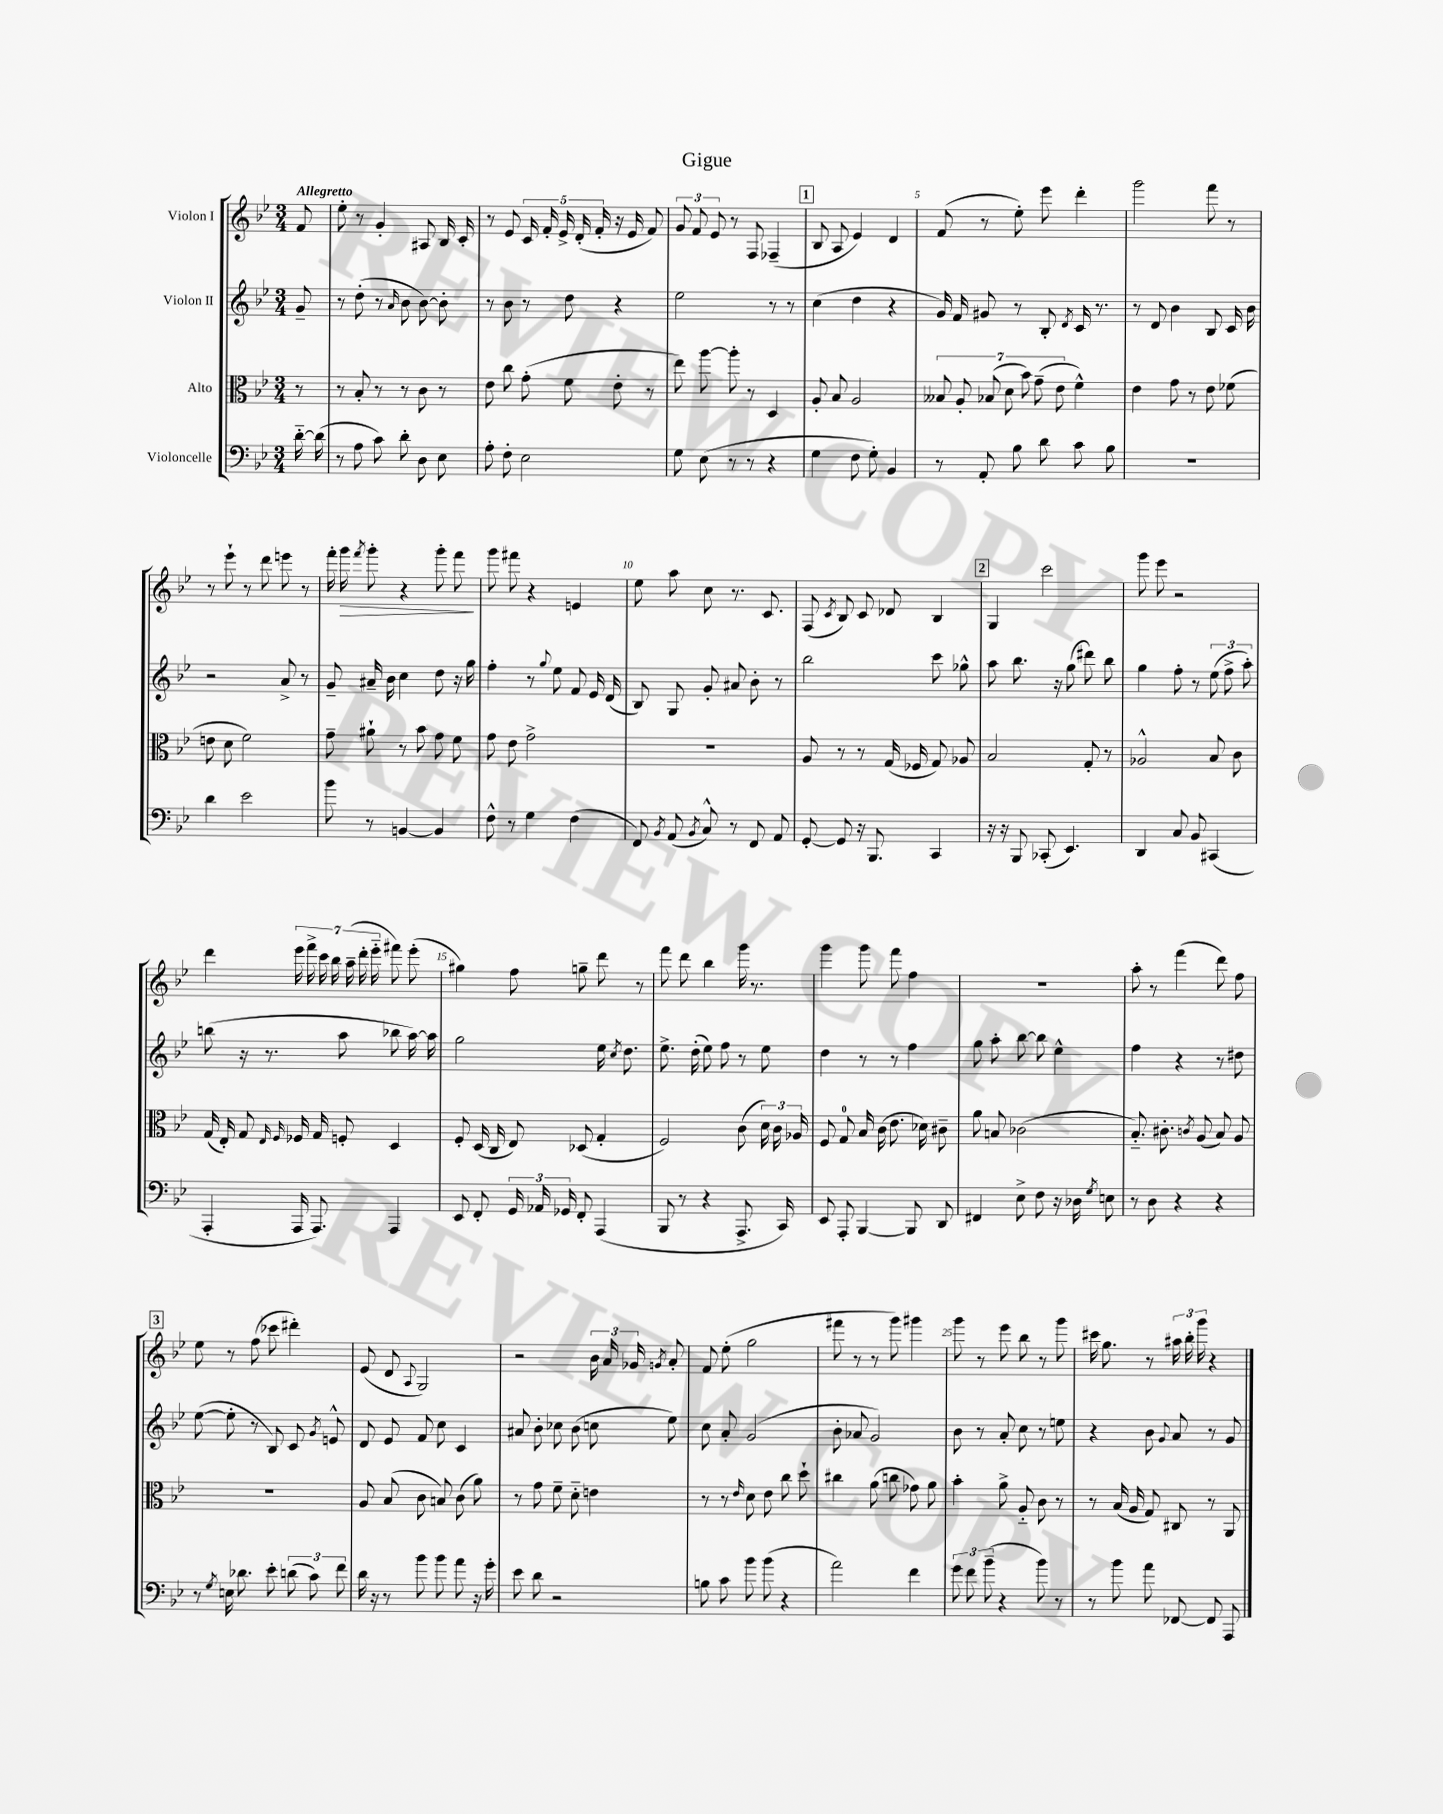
\header { title = "Gigue" }
<<
\new StaffGroup <<
\new Staff = "s0" \with { instrumentName = "Violon I" } {
    \clef treble \key bes \major \numericTimeSignature \time 3/4 \partial 8 \tempo "Allegretto"
    \autoBeamOff f'8 |
    ees''8-. r8 g'4-. ais8 bes16 c'16-. |
    r8 ees'8 \tuplet 5/4 { c'16 f'16-. ees'16-> d'16-.( f'16-. } r16 ees'16 f'8) |
    \tuplet 3/2 { g'8 f'8 ees'8 } r8 f8 fes4--( |
    \mark \markup { \box "1" } bes8 a8 ees'4) d'4 |
    f'8( r8 ees''8-.) ees'''8 d'''4-. |
    g'''2 f'''8 r8 |
    r8 ees'''8-! r8 d'''8 e'''8 r8 |
    f'''16-. g'''16\> \acciaccatura { f'''8 } g'''8-. r4 g'''8-. f'''8\! |
    g'''8 fis'''8 r4 e'4 |
    ees''8 a''8 c''8 r8. c'8. |
    f8( \acciaccatura { c'8 } bes8) c'8 des'8 bes4 |
    \mark \markup { \box "2" } g4 c'''2 |
    g'''8 ees'''8 r2 |
    d'''4 \tuplet 7/4 { ees'''16 f'''16-> c'''16 bes''16 a''16--( d'''16-. ees'''16-_ } fis'''8) ees'''8-.( |
    gis''4) f''8 g''8-- d'''8 r8 |
    f'''8 d'''8 bes''4 g'''16 r8. |
    g'''4 g'''8 f'''8 f''4 |
    R2. |
    a''8-. r8 f'''4( d'''8) f''8 |
    \mark \markup { \box "3" } ees''8 r8 f''8( ces'''8 dis'''4-.) |
    ees'8( d'8 \appoggiatura { a8 } g2) |
    r2 \tuplet 3/2 { bes'16 a'16 ges'16 } \acciaccatura { g'8 } a'8-. |
    f'8 ees''8-.( g''2 |
    fis'''8 r8 r8 g'''8) gis'''4 |
    g'''8 r8 ees'''8 bes''8 r8 g'''8 |
    cis'''16 g''8. r8 \tuplet 3/2 { ais''16 bes''16-. g'''16 } r4 \bar "|." |
}
\new Staff = "s1" \with { instrumentName = "Violon II" } {
    \clef treble \key bes \major \numericTimeSignature \time 3/4 \partial 8
    \autoBeamOff g'8-- |
    r8 d''8-.( r8 \grace { a'16 } bes'8 bes'8~) bes'8-. |
    r8 bes'8 r8 d''8 r4 |
    ees''2 r8 r8 |
    \mark \markup { \box "1" } c''4( d''4 r4 |
    g'16) f'16 gis'8 r8 bes8-. \acciaccatura { d'8 } c'16 r8. |
    r8 d'8 bes'4 bes8 c'16 bes'16 |
    r2 a'8-> r8 |
    g'8-- ais'16-- bes'16 c''4 d''8 r16 g''16 |
    f''4-. r8 \appoggiatura { g''8 } ees''8 f'8 ees'16 d'16( |
    bes8) g8 g'8-. ais'8 bes'8-. r8 |
    bes''2 c'''8 ges''8-^ |
    \mark \markup { \box "2" } a''8 bes''8. r16 g''8( dis'''8) bes''8 |
    g''4 f''8-. r8 \tuplet 3/2 { ees''8( f''8-> a''8-.) } |
    b''8( r16 r8. a''8 bes''8 a''16~) a''16 |
    g''2 ees''16 \acciaccatura { c''8 } d''8. |
    ees''8.-> d''16-.( ees''8) f''8 r8 ees''8 |
    d''4 r8 r8 f''4 |
    g''8 a''8-. bes''8~ bes''8 ees''4-^ |
    f''4 r4 r8 dis''8 |
    \mark \markup { \box "3" } ees''8~( ees''8-. r8 bes8) c'8 \acciaccatura { g'8 } e'8-^ |
    d'8 ees'8 f'8 c''8 c'4 |
    ais'8 bes'8-. ces''8 bes'8( c''8 ees''8) |
    c''8 a'8-. g'2( |
    bes'8-. aes'8 g'2) |
    bes'8 r8 a'8-. c''8 r8 e''8 |
    r4 bes'8 \appoggiatura { g'8 } a'8 r8 g'8 \bar "|." |
}
\new Staff = "s2" \with { instrumentName = "Alto" } {
    \clef alto \key bes \major \numericTimeSignature \time 3/4 \partial 8
    \autoBeamOff r8 |
    r8 bes8-. r8 r8 c'8 r8 |
    ees'8 c''8 g'8-.( f'8 ees'8-. r8 |
    ees''8) a''8~ a''8-. r8 d4 |
    \mark \markup { \box "1" } a8-. bes8 a2 |
    \tuplet 7/4 { beses8 a8-. bes8( d'8 bes'8) g'8--( ees'8 } f'4-^) |
    ees'4 g'8 r8 ees'8 fes'8( |
    e'8 d'8 f'2) |
    g'8-- ais'8-! r8 bes'8 g'8 f'8 |
    g'8 ees'8 g'2-> |
    R2. |
    a8 r8 r8 g16( fes16 g8) aes8 |
    \mark \markup { \box "2" } bes2 g8-. r8 |
    aes2-^ bes8 c'8 |
    g16( ees16-.) g8 \grace { ees16 f16 } fes16 g16 f8-. d4 |
    f8-. d16( c16 ees8) des8( g4-. |
    f2) c'8( \tuplet 3/2 { d'16) c'16 aes16 } |
    f8 g8-0 bes16 c'16( ees'8. des'16) cis'8-- |
    a'8 b8 ces'2( |
    bes8.-_) cis'8.-. \acciaccatura { c'8 } a8( bes8) a8 |
    \mark \markup { \box "3" } R2. |
    a8 bes8( c'8 b8) c'8( a'8) |
    r8 g'8 f'8-- d'8-_ e'4 |
    r8 r8 \grace { ees'16 } d'8 ees'8 c''8 d''8-! |
    cis''4 a'8( c''8 ges'8) a'8 |
    bes'4-. a'8-> a8-_ c'8 r8 |
    r8 bes16( a16 g8) cis8 r8 a,8 \bar "|." |
}
\new Staff = "s3" \with { instrumentName = "Violoncelle" } {
    \clef bass \key bes \major \numericTimeSignature \time 3/4 \partial 8
    \autoBeamOff d'16~-_ d'16( |
    r8 a8 c'8) d'8-. d8 ees8 |
    a8-. f8-. ees2 |
    g8 ees8( r8 r8 r4 |
    \mark \markup { \box "1" } g4 f8 g8-.) bes,4 |
    r8 a,8-. bes8 d'8 c'8 bes8 |
    R2. |
    d'4 ees'2 |
    bes'8 r8 b,4~ b,4 |
    f8-^ r8 g4 f4( |
    f,8) \acciaccatura { bes,8 } a,8( \acciaccatura { bes,8 } c8-^) r8 f,8 a,8 |
    g,8~-. g,8 r16 bes,,8. c,4 |
    \mark \markup { \box "2" } r16 r16 bes,,8 ces,8-.( ees,4.) |
    d,4 c8 bes,8 cis,4( |
    a,,4-. a,,16 a,,8.) a,,4 |
    ees,8 f,8-. \tuplet 3/2 { g,16 aes,16 ges,16 } f,8-. a,,4( |
    bes,,8 r8 r4 a,,8.-> c,16) |
    ees,8 a,,8-. bes,,4~ bes,,8 d,8 |
    fis,4 ees8-> f8 r16 des16 \acciaccatura { g8 } e8 |
    r8 d8 r4 r4 |
    \mark \markup { \box "3" } r8 \acciaccatura { g8 } e16 des'8. ees'8-. \tuplet 3/2 { d'8( c'8) f'8 } |
    d'16 r16 r8 bes'8 bes'8 a'8 r16 g'16-. |
    ees'8 d'8 r2 |
    b8 c'8 bes'8 bes'8( r4 |
    a'2) f'4 |
    \tuplet 3/2 { g'8 f'8 bes'8--( } r4 bes'8) r8 |
    r8 bes'8 a'8 fes,8~ fes,8 a,,8 \bar "|." |
}
>>
>>
\layout { \context { \Score \override BarNumber.break-visibility = ##(#f #t #t) barNumberVisibility = #(every-nth-bar-number-visible 5) } }
